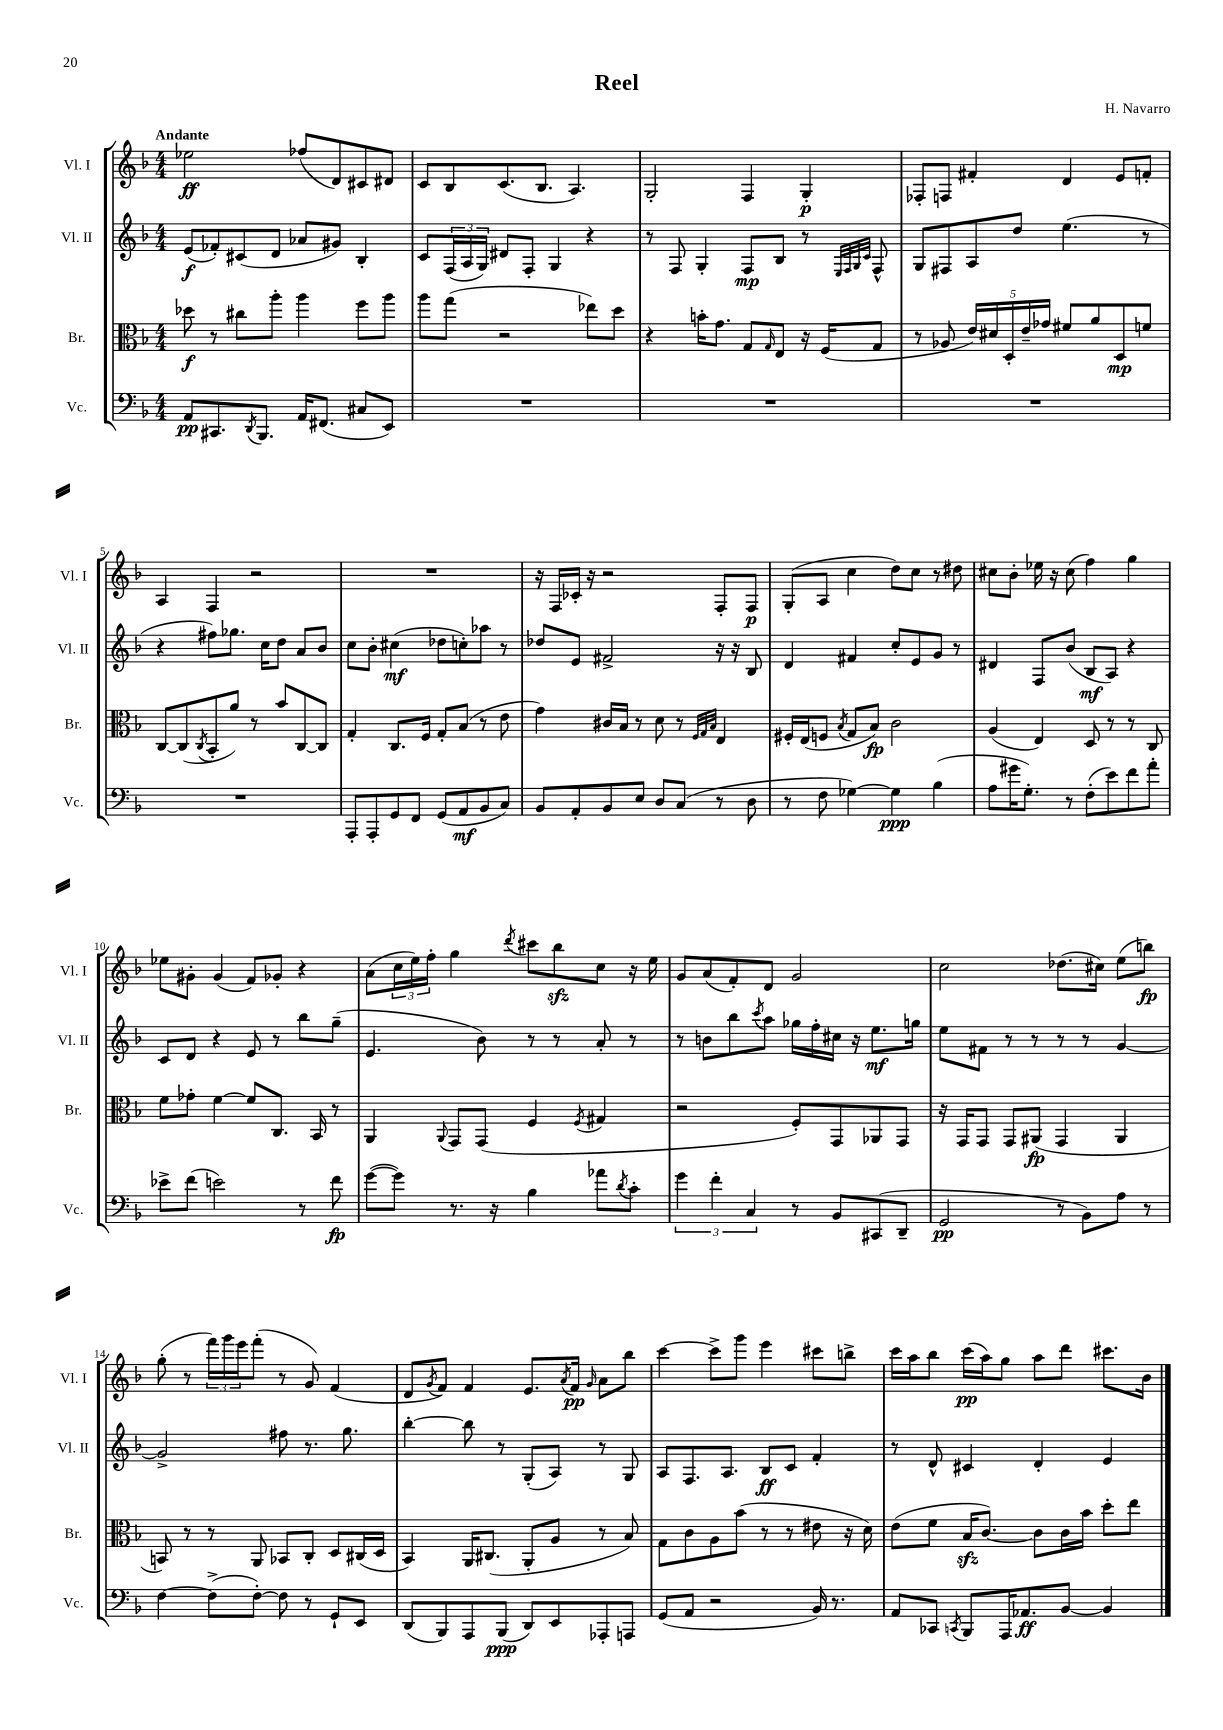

**kern	**kern	**kern	**kern
*staff4	*staff3	*staff2	*staff1
*clefF4	*clefC3	*clefG2	*clefG2
*k[b-]	*k[b-]	*k[b-]	*k[b-]
*M4/4	*M4/4	*M4/4	*M4/4
8AA	8dd-	(8e	2ee-
8.CC#	8r	8f-')	.
.	8cc#	(8c#	.
8qDD	.	.	.
8.BBB-	.	.	.
.	8aa'	8d	.
16AA	4aa	8a-	(8ff-
(8.FF#	.	.	.
.	.	8g#)	8d)
8C#	8ff	4B-'	8c#
8EE)	8aa	.	8d#
=	=	=	=
1r	8aa	8c	8c
.	(8gg	(24F	8B-
.	.	24A	.
.	.	24G)	.
.	2r	8d#	(8.c
.	.	8F'	.
.	.	.	8.B-
.	.	4G	.
.	.	.	4.A)
.	8ee-)	4r	.
.	8dd	.	.
=	=	=	=
1r	4r	8r	2G'
.	.	8F	.
.	16b'	4G'	.
.	8.g	.	.
.	8G	8F	4F
.	16qqG	.	.
.	8E	8B-	.
.	16r	8r	4G'
.	(16F	.	.
.	.	32qqE	.
.	.	32qqF	.
.	.	32qqG	.
.	.	32qqc	.
.	8G	8F^^	.
=	=	=	=
1r	8r	8G	8F-'
.	8A-	8F#	8F
.	20e)	8A	4f#'
.	20d#	.	.
.	20D'	.	.
.	.	8dd	.
.	20e~	.	.
.	20g-	.	.
.	8f#	(4.ee	4d
.	8a	.	.
.	8D	.	8e
.	8f	8r	8f'
=	=	=	=
1r	[8C	4r	4A
.	(8C]	.	.
.	8qC	.	.
.	8BB-'	8ff#)	4F
.	8a)	8.gg-	.
.	8r	.	2r
.	.	16cc	.
.	8b-	8dd	.
.	[8C	8a	.
.	8C]	8b-	.
=	=	=	=
8AAA'	4G'	8cc	1r
8AAA'	.	8b-'	.
8GG	8.C	(4cc#	.
8FF	.	.	.
.	16F	.	.
(8GG	8G'	8dd-	.
8AA	(8B-	8cc')	.
8BB-	8r	8aa-	.
8C)	8e	8r	.
=	=	=	=
8BB-	4g)	8dd-	16r
.	.	.	16F
8AA'	.	8e	16c-'
.	.	.	16r
8BB-	16c#	2f#^	2r
.	16B-	.	.
8E	8r	.	.
8D	8d	.	.
(8C	8r	.	.
.	32qqF	.	.
.	32qqG	.	.
.	32qqB-	.	.
8r	4E	16r	8F'
.	.	16r	.
8D	.	8B-	8F
=	=	=	=
8r	16F#'	4d	(8G'
.	(16E	.	.
8F	8F	.	8A
.	8qB-	.	.
[4G-)	8G	4f#	4cc
.	8B-)	.	.
4G-]	2c	8cc'	8dd)
.	.	8e	8cc
(4B-	.	8g	8r
.	.	8r	8dd#
=	=	=	=
8A	(4A	4d#	8cc#
16g#	.	.	8b-'
8.G')	.	.	.
.	4E)	8F	16ee-
.	.	.	16r
8r	.	(8b-	(8cc#
(8F'	8D	8B-	4ff)
8e)	8r	8A)	.
8f	8r	4r	4gg
8a'	8C	.	.
=	=	=	=
8e-^	8f	8c	8ee-
(8f	8g-'	8d	8g#'
2e)	[4f	4r	(4g#
.	8f]	8e	8f)
.	8.C	8r	8g-'
8r	.	8bb-	4r
.	16BB-	.	.
8f	8r	(8gg~	.
=	=	=	=
([8g	4AA	4.e	(8a
8g])	.	.	24cc
.	.	.	24ee)
.	.	.	24ff'
.	8qqAA	.	.
8.r	8GG	.	4gg
.	(8GG	8b-)	.
16r	.	.	.
.	.	.	8qddd
4B-	4F	8r	8ccc#
.	.	8r	8bb-
.	8qF	.	.
8a-	4G#	8a'	8cc
8qd	.	.	.
8c'	.	8r	16r
.	.	.	16ee
=	=	=	=
6g	2r	8r	8g
.	.	8b	(8a
6f'	.	.	.
.	.	8bb-	8f')
6C	.	.	.
.	.	8qccc	.
.	.	8aa	8d
8r	8F')	16gg-	2g
.	.	16ff'	.
8BB-	8GG	16cc#	.
.	.	16r	.
(8CC#	8AA-	8.ee	.
8DD~	8GG	.	.
.	.	16gg	.
=	=	=	=
2GG	16r	8ee	2cc
.	16GG	.	.
.	8GG	8f#	.
.	8GG	8r	.
.	(8AA#	8r	.
8r	4GG	8r	(8.dd-
8BB-)	.	8r	.
.	.	.	16cc#)
8A	4AA#	[4g	(8ee
8r	.	.	8bb)
=	=	=	=
[4F	8BB)	2g^]	(8gg'
.	8r	.	8r
(8F^]	8r	.	24fff)
.	.	.	24ggg
.	.	.	24eee
[8F')	8AA	.	(8fff'
8F]	8BB-	8ff#	8r
8r	8C'	8.r	8g)
8GG`	8D	.	(4f
.	.	8.gg	.
8EE	(16C#	.	.
.	16D	.	.
=	=	=	=
(8DD	4BB-)	[4bb-'	8d
.	.	.	8qg
8BBB-)	.	.	8f)
8AAA	16AA	8bb-]	4f
.	(8.C#	.	.
(8BBB-	.	8r	.
8DD)	8AA'	(8G'	8.e
8EE	8A	8A)	.
.	.	.	8qa
.	.	.	16f
.	.	.	16qqg
8AAA-'	8r	8r	8a
8AAA	8B-)	8G	8bb-
=	=	=	=
(8GG	8G	8A	[4ccc
8AA	8c	8.F	.
2r	8A	.	8ccc^]
.	.	8.A	.
.	(8b-	.	8ggg
.	8r	8B-	4eee
.	8r	8c	.
16BB-)	8e#	4f'	8ccc#
8.r	.	.	.
.	16r	.	8bb^
.	16d)	.	.
=	=	=	=
8AA	(8e	8r	16ccc
.	.	.	16aa
8CC-	8f	8d^^	8bb-
8qCC	.	.	.
8BBB-	16B-	4c#	(16ccc
.	[8.c)	.	16aa)
16AAA	.	.	8gg
8.AA-	.	.	.
.	8c]	4d'	8aa
[8BB-	16c	.	8ddd
.	16b-	.	.
4BB-]	8dd'	4e	8.ccc#
.	8ee	.	.
.	.	.	16b-
==	==	==	==
*-	*-	*-	*-
